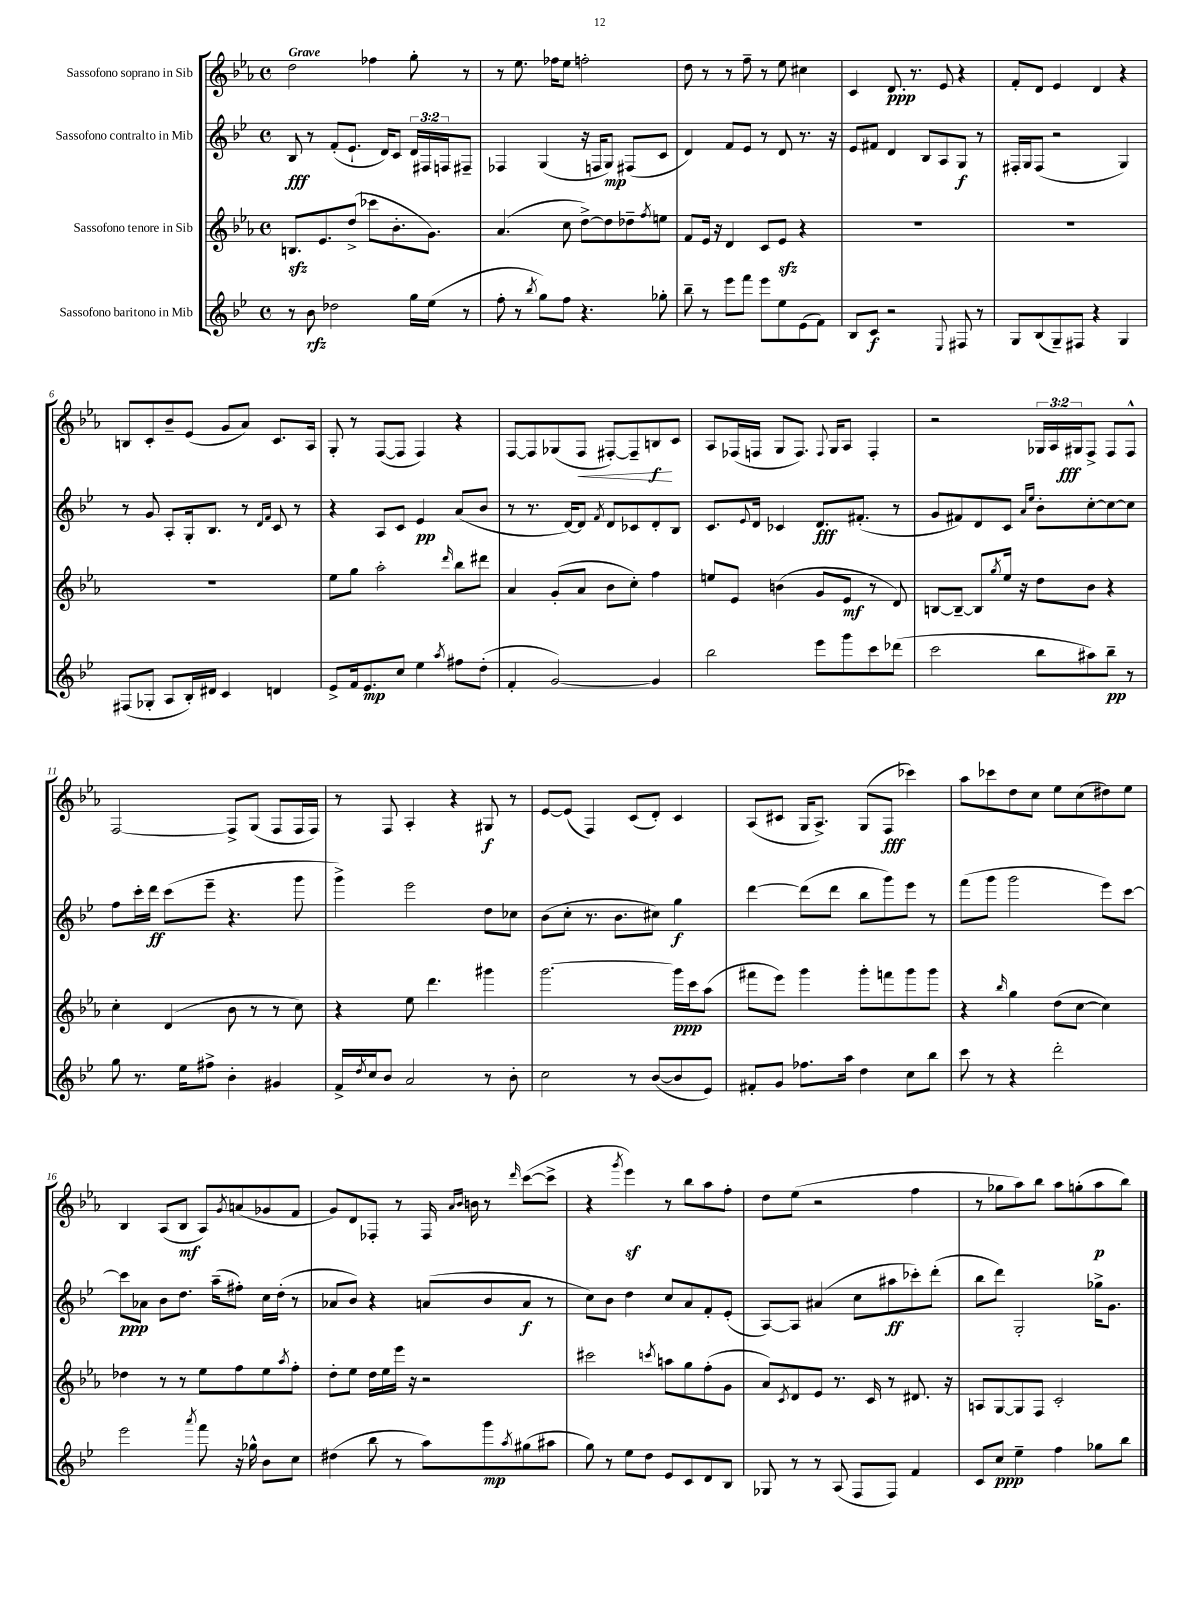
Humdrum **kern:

**kern	**kern	**kern	**kern
*staff4	*staff3	*staff2	*staff1
*clefG2	*clefG2	*clefG2	*clefG2
*k[b-e-]	*k[b-e-a-]	*k[b-e-]	*k[b-e-a-]
*M4/4	*M4/4	*M4/4	*M4/4
*met(c)	*met(c)	*met(c)	*met(c)
8r	8.B/L	8B-/	2dd\
8b-\	.	8r	.
.	8.e-/	.	.
2dd-\	.	(8f'/L	.
.	(8dd^/J	8.e-`/J	.
.	8ccc-\L	.	4ff-\
.	.	16d/LK)	.
.	8.b-'\	8c/J	.
16gg\LL	.	24d/LL	8gg'\
.	.	24F#/	.
(16ee-\JJ	8.g\J)	.	.
.	.	24F/J	.
8r	.	8F#~/J	8r
=	=	=	=
8ff'\	(4.a-/	4F-/	8r
8r	.	.	8.ee-\
8qbb-/	.	.	.
8gg\L)	.	(4G/	.
.	.	.	16ff-\LK
8ff\J	8cc\	.	8ee-\J
4.r	[8dd^\L)	16r	2ff'\
.	.	16F/LK	.
.	8dd\]	8G/J)	.
.	8dd-~\	(8F#/L	.
.	8qff/	.	.
8gg-'\	8ee\J	8c/J	.
=	=	=	=
8bb-~\	8f/L	4d/)	8dd\
8r	16e-/Jk	.	8r
.	16r	.	.
8eee-\L	4d/	8f/L	8r
8fff\J	.	8e-/J	8ff~\
8eee-\L	8c/L	8r	8r
8ee-\	8e-/J	8d/	8ee-\
(8e-\	4r	8.r	4cc#\
8f\J)	.	.	.
.	.	16r	.
=	=	=	=
8B-/L	1r	8e-/L	4c/
8c/J	.	8f#/J	.
2r	.	4d/	8.d/
.	.	.	8.r
.	.	8B-/L	.
.	.	8A/	8e-/
8qqE-/	.	.	.
8F#/	.	8G/J	4r
8r	.	8r	.
=	=	=	=
8G/L	1r	16F#'/LL	8f'/L
.	.	16G/J	.
(8B-/	.	(8F#/J	8d/J
8G~/)	.	2r	4e-/
8F#/J	.	.	.
4r	.	.	4d/
4G/	.	4G/)	4r
=	=	=	=
(8F#/L	1r	8r	8B/L
8G-'/J	.	8g/	8c'/
8A/L	.	8A'/L	8b-~/
16B-'/L)	.	16G'/k	(8e-/J
16d#/JJ	.	8.B-/J	.
4c/	.	.	8g/L
.	.	8r	8a-/J)
.	.	16qqd/LL	.
.	.	16qqf/JJ	.
4d/	.	8c/	8.c/L
.	.	8r	.
.	.	.	16A-/Jk
=	=	=	=
8e-^/L	8ee-\L	4r	8G'/
16f/k	8gg\J	.	8r
8.e-/	.	.	.
.	2aa-'\	8A/L	([8F/L
8cc/J	.	8c/J	8F/]J
4ee-\	.	4e-/	4F/)
8qaa/	16qqddd/	.	.
8ff#\L	8bb-\L	(8a/L	4r
(8dd'\J	8ddd#\J	8b-/J	.
=	=	=	=
4f'/	4a-/	8r	[8F/L
.	.	8.r	8F/]
[2g/)	(8g'/L	.	(8G-/
.	.	[16d/LK)	.
.	8a-/J	8d/]J	8F/J
.	.	8qf/	.
.	8b-\L	8d/L	[8F#'/L)
.	8cc'\J)	8c-/	8F#~/]
4g/]	4ff\	8d'/	8B/
.	.	8B-/J	8c/J
=	=	=	=
2bb-\	8ee/L	8.c/L	8A-/L
.	8e-/J	.	(16F-/L
.	.	8qqe-/	.
.	.	16d/Jk	16F/JJ
.	(4b\	4c-/	8G/L
.	.	.	8.F/J)
8eee-\L	8g/L	8.d/L	.
.	.	.	8qqF/
.	.	.	16G/LK
8ggg\	8e-/J	.	8A-/J
.	.	(8.f#'/J	.
8ccc\	8r	.	4F'/
(8ddd-\J	8d/)	8r	.
=	=	=	=
2ccc\	[8B/L	8g/L	2r
.	8B~/_J	8f#/)	.
.	8B/]L	8d/	.
.	8qgg/	.	.
.	16ee-/Jk	8c/J	.
.	16r	.	.
.	.	16qqa/LL	.
.	.	16qqee-/JJ	.
8bb-\L	8dd\L	8b-'\L	24G-/LL
.	.	.	24A-/
.	.	.	24G#/J
8aa#\)	8b-\J	[8cc'\	8F^/J
8bb-~\J	4r	8cc\_	8F/L
8r	.	8cc\]J	8F^^/J
=	=	=	=
8gg\	4cc'\	8ff\L	[2F/
8.r	.	16ccc'\L	.
.	.	16ddd\JJ	.
.	(4d/	(8ccc\L	.
16ee-\LK	.	.	.
8ff#^\J	.	8eee-~\J	.
4b-'\	8b-\	4.r	8F^/]L
.	8r	.	(8G/J
4g#/	8r	.	8F/L
.	8cc\)	8ggg\	16F/L
.	.	.	16F/JJ)
=	=	=	=
16f^/LL	4r	4ggg^\)	8r
8qdd/	.	.	.
16cc/J	.	.	.
8b-/J	.	.	8F/
2a/	8ee-\	2eee-\	4A-'/
.	4.ddd\	.	.
.	.	.	4r
8r	4ggg#\	8dd\L	8G#/
8b-'\	.	8cc-\J	8r
=	=	=	=
2cc\	[2.ggg\	(8b-\L	[8e-/L
.	.	8cc'\J	(8e-/]J
.	.	8.r	4F/)
.	.	8.b-\L	.
8r	.	.	(8c/L
([8b-/L	.	8cc#\J)	8d'/J)
8b-/]	16ggg\]LL	4gg\	4c/
.	16ccc\J	.	.
8e-/J)	(8aa-\J	.	.
=	=	=	=
8f#'/L	8fff#\L	[4ddd\	(8A-/L
8g/J	8eee-\J)	.	8c#/J
8.ff-\L	4ggg\	(8ddd\]L	16G/LK
.	.	.	8.A-^/J)
.	.	8ddd\J	.
16aa\Jk	.	.	.
4dd\	8ggg'\L	8bb-\L	(8G/L
.	8fff\	8ggg\)	8F/J
8cc\L	8ggg\	8eee-\J	4ccc-\)
8bb-\J	8ggg\J	8r	.
=	=	=	=
8ccc\	4r	(8fff\L	8aa-\L
8r	.	8ggg\J	8ccc-\
.	16qqbb-/	.	.
4r	4gg\	2ggg\	8dd\
.	.	.	8cc\J
2ddd'\	(8dd\L	.	8ee-\L
.	[8cc\J	.	(8cc\
.	4cc\])	8eee-\L)	8dd#\)
.	.	[8ccc\J	8ee-\J
=	=	=	=
2eee-\	4dd-\	8ccc\]L	4B-/
.	.	8a-\J	.
.	8r	8b-\L	(8A-/L
.	8r	8.dd\J	8B-/J
8qaaa/	.	.	.
8fff\	8ee-\L	.	8A-/L)
.	.	(16aa~\LK	.
.	.	.	8qg/
16r	8ff\	8ff#'\J)	(8a/
16gg-^^\	.	.	.
8b-\L	8ee-\	16cc\LL	8g-/
.	.	(16dd'\JJ	.
.	8qaa-/	.	.
8cc\J	8ff'\J	8r	8f/J
=	=	=	=
(4dd#\	8dd'\L	8a-/L	8g/L)
.	8ee-\J	8b-/J)	8d/
8bb-\	16dd\LL	4r	8F-'/J
.	16ee-\	.	.
8r	16eee-\JJ	.	8r
.	16r	.	.
8aa\L)	2r	(8a/L	16F-/
.	.	.	16qqa-/LL
.	.	.	16qqb-/JJ
.	.	.	16b\
8ggg\	.	8b-/	8r
8qaa/	.	.	16qqddd/
(8gg#\	.	8a/J	([8ccc\L
8aa#\J	.	8r	8ccc^\]J
=	=	=	=
8gg\)	2ccc#\	8cc\L)	4r
8r	.	8b-\J	.
.	.	.	8qggg/
8ee-\L	.	4dd\	4eee-\)
8dd\J	.	.	.
.	8qccc/	.	.
8e-/L	8aa\L	8cc/L	8r
8c/	8gg\	8a/	8bb-\L
8d/	(8ff'\	8f'/	8aa-\
8B-/J	8g\J	(8e-'/J	8ff'\J
=	=	=	=
8G-/	8a-/L)	[8A/L)	8dd\L
.	8qc/	.	.
8r	8d/	8A/]J	(8ee-\J
8r	8e-/J	(4a#/	2r
(8A/	8.r	.	.
8F/L	.	8cc\L	.
.	16c/	.	.
8F/J)	8r	8aa#\	.
4f/	8.d#/	8ccc-'\)	4ff\
.	.	(8ddd'\J	.
.	16r	.	.
=	=	=	=
8c/L	8A/L	8bb-\L	8r
8cc/J	[8G/	8ddd\J)	8gg-\L
4ee-~\	8G/]	2G'/	8aa-\)
.	8F/J	.	8bb-\J
4ff\	2c'/	.	8aa-\L
.	.	.	(8gg'\
8gg-\L	.	16gg-^\LK	8aa-\
.	.	8.g\J	.
8bb-\J	.	.	8bb-\J)
==	==	==	==
*-	*-	*-	*-
